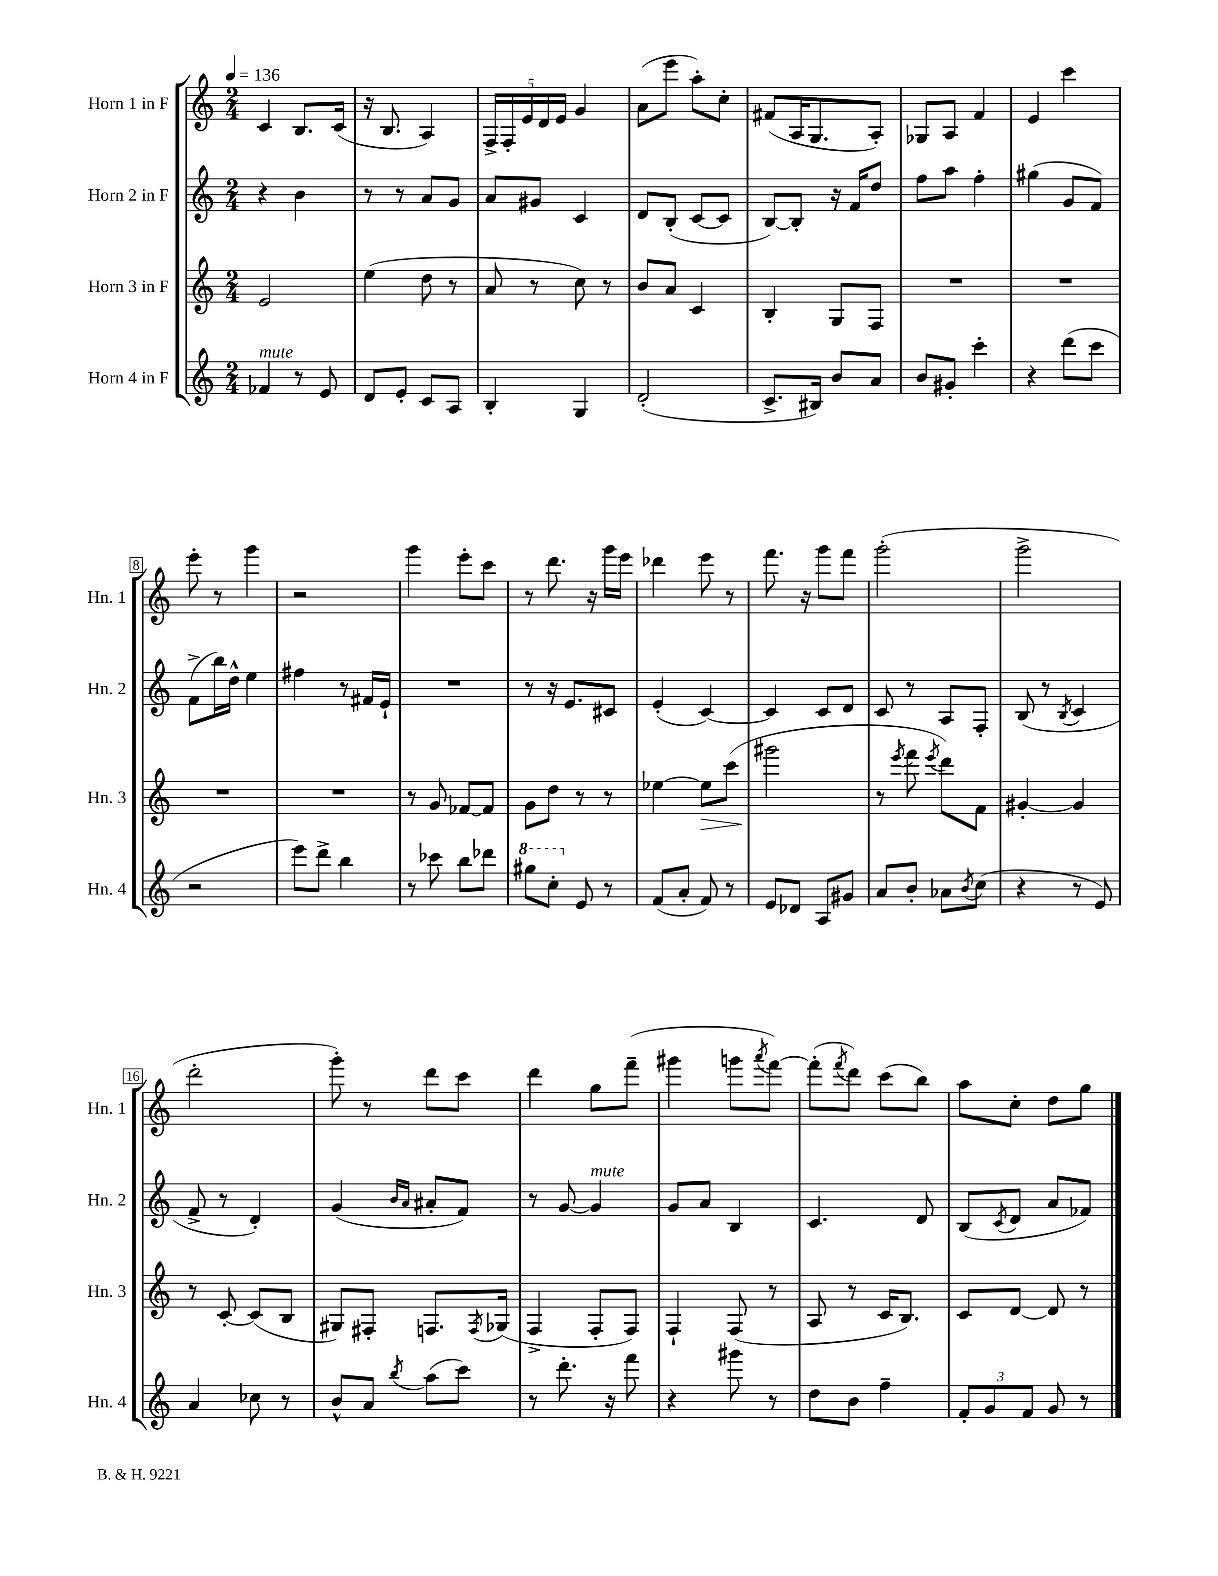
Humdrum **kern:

**kern	**kern	**dynam	**kern	**kern
*part4	*part3	*part3	*part2	*part1
*staff4	*staff3	*staff3	*staff2	*staff1
*I"Horn 4 in F	*I"Horn 3 in F	*	*I"Horn 2 in F	*I"Horn 1 in F
*I'Hn. 4	*I'Hn. 3	*	*I'Hn. 2	*I'Hn. 1
*clefG2	*clefG2	*	*clefG2	*clefG2
*k[]	*k[]	*	*k[]	*k[]
*M2/4	*M2/4	*	*M2/4	*M2/4
*MM136	*MM136	*	*MM136	*MM136
=1	=1	=1	=1	=1
!LO:TX:a:i:t=mute	!	!	!	!
4f-X/	2e/	.	4r	4c/
8r	.	.	4b\	8.B/L
8e/	.	.	.	.
.	.	.	.	(16c/Jk
=2	=2	=2	=2	=2
8d/L	(4ee\	.	8r	16r
.	.	.	.	8.B/
8e'/J	.	.	8r	.
8c/L	8dd\	.	8a/L	4A/)
8A/J	8r	.	8g/J	.
=3	=3	=3	=3	=3
4B'/	8a/	.	8a/L	20F^/LL
.	.	.	.	20F'/
.	.	.	.	20e/
.	8r	.	8g#X/J	.
.	.	.	.	20d/
.	.	.	.	20e/JJ
4G/	8cc\)	.	4c/	4g/
.	8r	.	.	.
=4	=4	=4	=4	=4
(2d'/	8b/L	.	8d/L	(8a\L
.	8a/J	.	(8B'/J	8eee\J
.	4c/	.	[8c/L	8aa'\L)
.	.	.	8c/J]	8cc'\J
=5	=5	=5	=5	=5
8.c^/L	4B'/	.	[8B/L)	(8f#X/L
.	.	.	8B'/J]	16A/K
16B#X/Jk)	.	.	.	8.G/
8b/L	8G/L	.	16r	.
.	.	.	16f/KL	.
8a/J	8F/J	.	8dd/J	8A'/J)
=6	=6	=6	=6	=6
8b/L	2r	.	8ff\L	8G-X/L
8g#X'/J	.	.	8aa\J	8A/J
4ccc'\	.	.	4ff'\	4f/
=7	=7	=7	=7	=7
4r	2r	.	(4gg#X\	4e/
(8ddd\L	.	.	8g/L	4ccc\
8ccc\J	.	.	8f/J)	.
!!LO:LB:g=z
=8	=8	=8	=8	=8
2r	2r	.	(8f^\L	8eee'\
.	.	.	16bb\L)	8r
.	.	.	16dd^^\JJ	.
.	.	.	4ee\	4ggg\
=9	=9	=9	=9	=9
8eee\L)	2r	.	4ff#X\	2r
8ddd^\J	.	.	.	.
4bb\	.	.	8r	.
.	.	.	16f#X/LL	.
.	.	.	16e`/JJ	.
=10	=10	=10	=10	=10
8r	8r	.	2r	4ggg\
8ccc-X\	8g/	.	.	.
8bb\L	[8f-X/L	.	.	8eee'\L
8ddd-X\J	8f-/J]	.	.	8ccc\J
=11	=11	=11	=11	=11
*8va	*	*	*	*
8ggg#X\L	8g\L	.	8r	8r
8ccc'\J	8dd\J	.	16r	8.ddd\
.	.	.	8.e/L	.
*X8va	*	*	*	*
8e/	8r	.	.	.
.	.	.	.	16r
8r	8r	.	8c#X/J	16ggg\LL
.	.	.	.	16eee\JJ
=12	=12	=12	=12	=12
(8f/L	[4ee-X\	.	(4e'/	4ddd-X\
8a'/J	.	.	.	.
!	!	!LO:HP:b	!	!
8f/)	8ee-\L]	>	[4c/)	8eee\
8r	(8ccc\J	.	.	8r
=13	=13	=13	=13	=13
8e/L	2ggg#X\	.	4c/]	8.fff\
8d-X/J	.	.	.	.
.	.	.	.	16r
8A/L	.	.	8c/L	8ggg\L
8g#X/J	.	.	8d/J	8fff\J
.	.	]	.	.
=14	=14	=14	=14	=14
8a/L	8r	.	8c/	(2ggg'\
.	8qeee/	.	.	.
8b'/J	8fff\	.	8r	.
.	8qeee/	.	.	.
8a-X\L	8ddd\L)	.	8A/L	.
8qb/	.	.	.	.
(8cc\J	8f\J	.	8F'/J	.
=15	=15	=15	=15	=15
4r	[4g#X'/	.	(8B/	2ggg^\
.	.	.	8r	.
.	.	.	8qB/	.
8r	4g#/]	.	4c/	.
8e/)	.	.	.	.
!!LO:LB:g=z
=16	=16	=16	=16	=16
4a/	8r	.	8f^/	2ddd'\
.	[8c'/	.	8r	.
8cc-X\	(8c/L]	.	4d'/)	.
8r	8B/J	.	.	.
=17	=17	=17	=17	=17
8b^^/L	8G#X/L)	.	(4g/	8ggg'\)
8a/J	8F#X'/J	.	.	8r
.	.	.	16qqb/LL	.
8qbb/	.	.	16qqa/JJ	.
(8aa\L	8.Fn/L	.	8a#X'/L	8ddd\L
8ccc\J)	.	.	8f/J)	8ccc\J
.	8qF/	.	.	.
.	(16G-X/Jk	.	.	.
=18	=18	=18	=18	=18
8r	4F^/	.	8r	4ddd\
8.ddd'\	.	.	[8g/	.
!	!	!	!LO:TX:a:i:t=mute	!
.	8F'/L	.	4g/]	8gg\L
16r	.	.	.	.
8fff\	8F/J)	.	.	(8fff~\J
=19	=19	=19	=19	=19
4r	4F`/	.	8g/L	4ggg#X\
.	.	.	8a/J	.
8ggg#X\	(8F/	.	4B/	8gggn\L
.	.	.	.	8qaaa/
8r	8r	.	.	[8fff\J)
=20	=20	=20	=20	=20
8dd\L	8A/	.	4.c/	(8fff'\L]
.	.	.	.	8qfff/
8b\J	8r	.	.	8ddd\J)
4ff~\	16c/KL	.	.	(8ccc\L
.	8.B/J)	.	.	.
.	.	.	8d/	8bb\J)
=21	=21	=21	=21	=21
12f'/L	8c/L	.	(8B/L	8aa\L
12g/	.	.	.	.
.	.	.	8qc/	.
.	[8d/J	.	8d/J	8cc'\J
12f/J	.	.	.	.
8g/	8d/]	.	8a/L	8dd\L
8r	8r	.	8f-X/J)	8gg\J
==	==	==	==	==
*-	*-	*-	*-	*-
